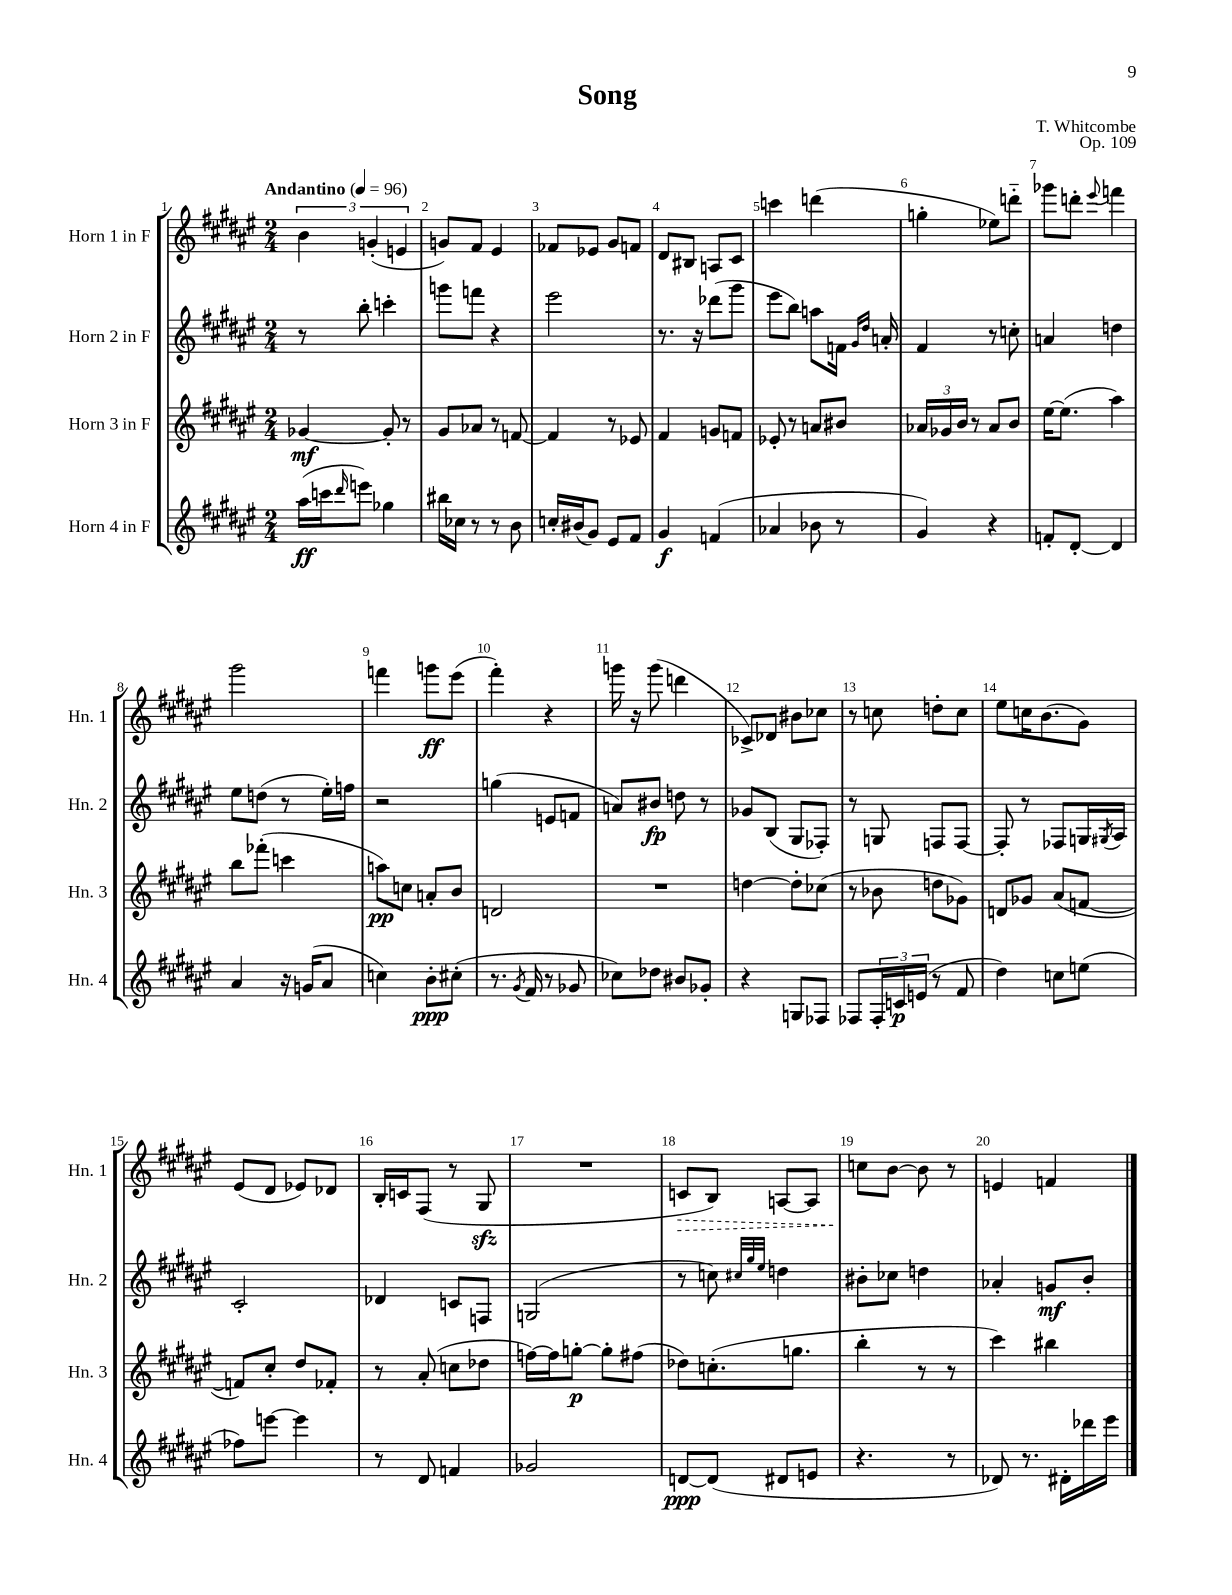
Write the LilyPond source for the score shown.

\header { title = "Song" composer = "T. Whitcombe" opus = "Op. 109" }
<<
\new StaffGroup <<
\new Staff = "s0" \with { instrumentName = "Horn 1 in F" shortInstrumentName = "Hn. 1" } {
    \clef treble \key fis \major \numericTimeSignature \time 2/4 \tempo "Andantino" 4 = 96
    \tuplet 3/2 { b'4 g'4-.( e'4 } |
    g'8) fis'8 eis'4 |
    fes'8 ees'8 gis'8 f'8 |
    dis'8 bis8 a8 cis'8 |
    c'''4 d'''4( |
    g''4-. ees''8) d'''8-_ |
    ges'''8 d'''8-. \appoggiatura { eis'''8 } f'''4 |
    gis'''2 |
    f'''4 g'''8\ff eis'''8( |
    fis'''4-.) r4 |
    g'''16 r16 g'''8( d'''4 |
    ces'8->) des'8 bis'8 ces''8 |
    r8 c''8 d''8-. c''8 |
    eis''8 c''16 b'8.( gis'8) |
    eis'8( dis'8 ees'8) des'8 |
    b16-. c'16 fis8( r8 gis8\sfz |
    R2 |
    \once \override Hairpin.style = #'dashed-line c'8\> b8) a8~ a8 |
    c''8\! b'8~ b'8 r8 |
    e'4 f'4 \bar "|." |
}
\new Staff = "s1" \with { instrumentName = "Horn 2 in F" shortInstrumentName = "Hn. 2" } {
    \clef treble \key fis \major \numericTimeSignature \time 2/4
    r8 b''8-. c'''4-. |
    g'''8 f'''8 r4 |
    eis'''2 |
    r8. r16 des'''8( gis'''8 |
    eis'''8 b''8) a''8 f'16 \grace { gis'16 dis''16 } a'16-. |
    fis'4 r8 c''8-. |
    a'4 d''4 |
    eis''8 d''8( r8 eis''16-.) f''16 |
    r2 |
    g''4( e'8 f'8 |
    a'8) bis'8\fp d''8 r8 |
    ges'8 b8( gis8 fes8-.) |
    r8 g8 f8 f8~ |
    f8-. r8 fes8 g16 \acciaccatura { gis8 } ais16 |
    cis'2-. |
    des'4 c'8 f8 |
    g2( |
    r8 c''8) \grace { cis''32 gis''32 eis''32 } d''4 |
    bis'8-. ces''8 d''4 |
    aes'4-. g'8\mf b'8-. \bar "|." |
}
\new Staff = "s2" \with { instrumentName = "Horn 3 in F" shortInstrumentName = "Hn. 3" } {
    \clef treble \key fis \major \numericTimeSignature \time 2/4
    ges'4~\mf ges'8-. r8 |
    gis'8 aes'8 r8 f'8~ |
    f'4 r8 ees'8 |
    fis'4 g'8 f'8 |
    ees'8-. r8 a'8 bis'8 |
    \tuplet 3/2 { aes'16 ges'16 b'16 } r8 aes'8 b'8 |
    eis''16~ eis''8.( ais''4) |
    b''8 fes'''8-.( c'''4 |
    a''8\pp) c''8 a'8-. b'8 |
    d'2 |
    R2 |
    d''4~ d''8-. ces''8( |
    r8 bes'8 d''8 ges'8) |
    d'8 ges'8 ais'8( f'8~ |
    f'8) cis''8-. dis''8 fes'8-. |
    r8 ais'8-.( c''8 des''8 |
    f''16~) f''16 g''8~-.\p g''8-. fis''8( |
    des''8) c''8.-.( g''8. |
    b''4-. r8 r8 |
    cis'''4) bis''4 \bar "|." |
}
\new Staff = "s3" \with { instrumentName = "Horn 4 in F" shortInstrumentName = "Hn. 4" } {
    \clef treble \key fis \major \numericTimeSignature \time 2/4
    ais''16\ff( c'''16 \grace { dis'''16 } e'''8) ges''4 |
    bis''16 ces''16 r8 r8 b'8 |
    c''16-. bis'16( gis'8) eis'8 fis'8 |
    gis'4\f f'4( |
    aes'4 bes'8 r8 |
    gis'4) r4 |
    f'8-. dis'8~-. dis'4 |
    ais'4 r16 g'16( ais'8 |
    c''4) b'8-.\ppp cis''8-.( |
    r8. \acciaccatura { gis'8 } fis'16 r8 ges'8 |
    ces''8) des''8 bis'8 ges'8-. |
    r4 g8 fes8 |
    fes8 \tuplet 3/2 { fes16-. c'16\p e'16( } r8 fis'8 |
    dis''4) c''8 e''8( |
    fes''8) e'''8~ e'''4 |
    r8 dis'8 f'4 |
    ges'2 |
    d'8~\ppp d'8( dis'8 e'8 |
    r4. r8 |
    des'8) r8. dis'16-. des'''16 eis'''16 \bar "|." |
}
>>
>>
\layout { \context { \Score \override BarNumber.break-visibility = ##(#f #t #t) barNumberVisibility = #all-bar-numbers-visible } }
